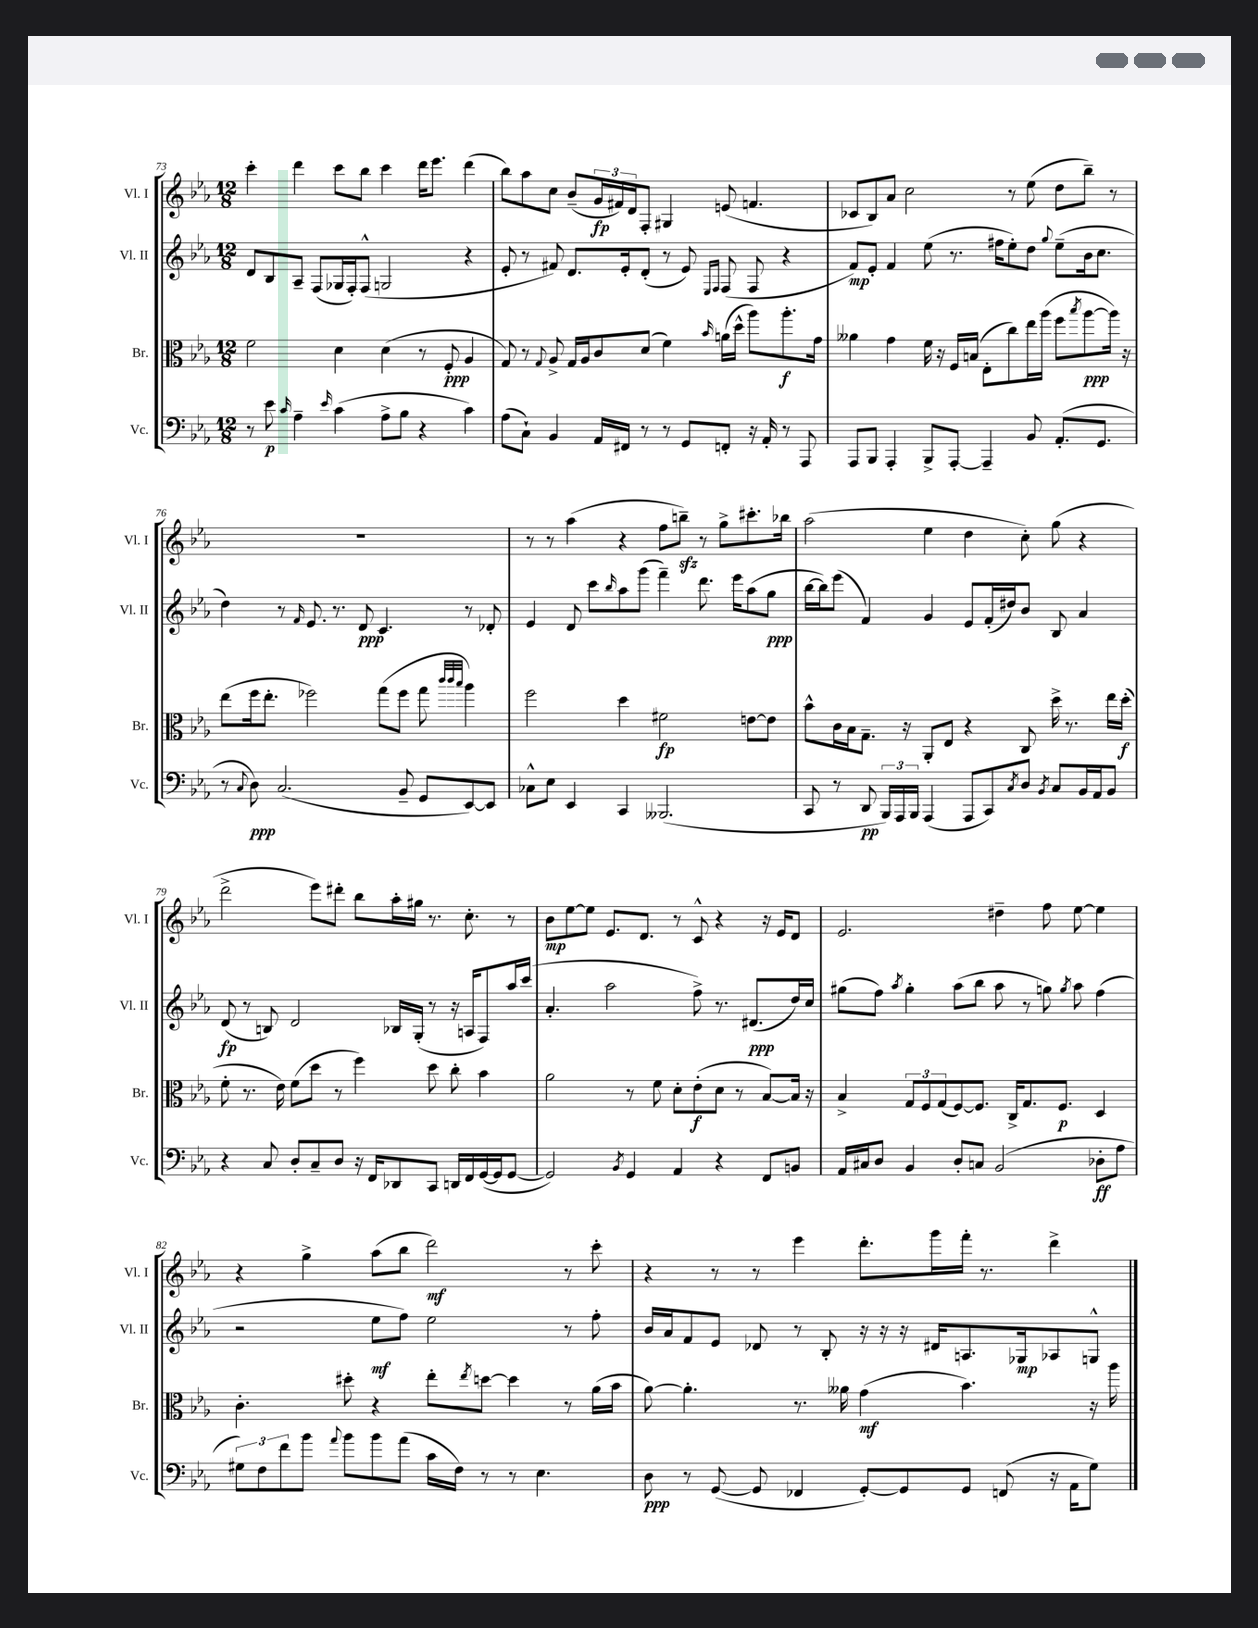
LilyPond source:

<<
\new StaffGroup <<
\new Staff = "s0" \with { instrumentName = "Vl. I" shortInstrumentName = "Vl. I" } {
    \clef treble \key ees \major \numericTimeSignature \time 12/8
    c'''4-. d'''4 c'''8 bes''8 c'''4 d'''16 ees'''8. d'''4( |
    bes''8) aes''8 c''8 bes'8--( \tuplet 3/2 { g'16\fp fis'16) d'16 } f8-. gis4 e'8( f'4. |
    ces'8 bes8) aes'8 c''2 r8 ees''8( d''8 bes''8--) r8 |
    R1. |
    r8 r8 aes''4( r4 f''8 b''8--\sfz) r8 g''8-> cis'''8.-. bes''16 |
    aes''2( ees''4 d''4 c''8-.) g''8( r4 |
    d'''2-> ees'''8) dis'''8-. bes''8 aes''16-. gis''16 r8. c''8.-. r8 |
    bes'8\mp ees''8~ ees''8 ees'8. d'8. r8 c'8-^ r4 r16 ees'16 d'8 |
    ees'2. dis''4-- f''8 ees''8~ ees''4 |
    r4 g''4-> aes''8( bes''8 d'''2\mf) r8 c'''8-. |
    r4 r8 r8 ees'''4 d'''8.-. g'''16 f'''16-. r8. d'''4-> \bar "|." |
}
\new Staff = "s1" \with { instrumentName = "Vl. II" shortInstrumentName = "Vl. II" } {
    \clef treble \key ees \major \numericTimeSignature \time 12/8
    d'8 bes8 aes8-- f8( ges16 f16-.) f8-^( g2 r4 |
    ees'8-. r8 fis'8) d'8. ees'16-. d'8-.( r8 ees'8) \grace { ees16 f16 } f8( f8 r4 |
    f'8\mp) ees'8-. f'4 ees''8( r8. fis''16 ees''8-.) d''8 \appoggiatura { g''8 } ees''8--( bes'16 c''8. |
    d''4) r8 \grace { f'16 } ees'8. r8. d'8\ppp c'4. r8 des'8-. |
    ees'4 d'8 c'''8 \grace { bes''16 } aes''8 g'''8( f'''4--) d'''8. ees'''16 aes''8( g''8\ppp |
    bes''16~ bes''16) ees'''8( f'4) g'4 ees'8 f'16-.( dis''16) bes'8 bes8 aes'4 |
    d'8\fp( r8 b8) d'2 bes16 g16-.( r8 r16 a16 f8) aes''16 c'''16( |
    aes'4.-. aes''2 f''8->) r8. dis'8.\ppp( d''16) c''16 |
    gis''8( f''8) \acciaccatura { aes''8 } gis''4-. aes''8( bes''8 aes''8 r8 g''8) \acciaccatura { g''8 } aes''8 f''4( |
    r2 ees''8\mf f''8) ees''2 r8 f''8-. |
    bes'16 aes'16 f'8 ees'8 des'8 r8 bes8-. r16 r16 r16 dis'16 a8. ges16\mp aes8 g8-^ \bar "|." |
}
\new Staff = "s2" \with { instrumentName = "Br." shortInstrumentName = "Br." } {
    \clef alto \key ees \major \numericTimeSignature \time 12/8
    f'2 d'4 d'4( r8 f8-.\ppp aes4 |
    g8) r8 \appoggiatura { g8 } aes8-> g16 aes16 c'8 d'8( f'4) \grace { bes'16 } a'16( d''16-^ aes''8) aes''8.-.\f g'16 |
    aeses'4 g'4 f'16 r16 f16 b16( ees8-. c''8) ees''16 aes''16( f''8 \acciaccatura { bes''8 } aes''8~\ppp aes''16) r16 |
    ees''8( f''16 ees''8.-. fes''2) g''8( fes''8 g''8 \grace { c'''32 c'''32 bes''32 } aes''4) |
    f''2 d''4 fis'2\fp e'8~ e'8 |
    bes'8-^ c'16 bes16 g8.-- r16 aes,8-. ees8 r4 c8 d''16-> r8. ees''16 d''16-.\f( |
    f'8-. r8. ees'16) f'8( d''8 r8 f''4) d''8 c''8-. bes'4 |
    aes'2 r8 f'8 d'8-. ees'8-.\f( d'8 r8 bes8~) bes16 r16 |
    bes4-> \tuplet 3/2 { g8 f8 g8( } f8~) f8. c16-> g8. f8.\p d4 |
    c'4.-. dis''8-. r4 ees''8-. \acciaccatura { ees''8 } d''8~ d''4 r8 aes'16( bes'16 |
    aes'8~) aes'4.-. r8. aeses'16 g'4\mf( bes'4.) r16 aes''16 \bar "|." |
}
\new Staff = "s3" \with { instrumentName = "Vc." shortInstrumentName = "Vc." } {
    \clef bass \key ees \major \numericTimeSignature \time 12/8
    r8 ees'8\p \grace { c'16 } aes4-- \grace { ees'16 } c'4( aes8-> bes8 r4 c'4) |
    aes8( c8-!) bes,4 aes,16 fis,16 r8 r8 g,8 f,8-. r16 aes,16-. r8 aes,,8 |
    aes,,8 bes,,8 aes,,4-. bes,,8-> aes,,8~-. aes,,4-- bes,8 aes,8.-.( g,8. |
    r8 \appoggiatura { c8 } d8\ppp) c2.( bes,8-- g,8 ees,8~) ees,8 |
    ces8-^ ees8 ees,4 c,4 beses,,2.( |
    c,8 r8 d,8\pp \tuplet 3/2 { bes,,16) aes,,16 bes,,16 } aes,,4( aes,,8 c,8) \acciaccatura { c8 } d8 \acciaccatura { bes,8 } c8 bes,16 aes,16 bes,8 |
    r4 c8 d8-. c8-- d8 r16 f,16 des,8 c,8 d,16 f,16 g,16~( g,16 g,8~ |
    g,2) \acciaccatura { bes,8 } g,4 aes,4 r4 f,8 b,8 |
    aes,16 cis16 d8 bes,4 d8-. c8 bes,2( des8-.\ff aes8 |
    \tuplet 3/2 { gis8) f8 f'8 } bes'8 \appoggiatura { aes'8 } bes'8 bes'8 aes'8( c'16 f16) r8 r8 ees4. |
    d8\ppp r8 g,8~( g,8 fes,4 g,8~-.) g,8 g,8 f,8( r16 aes,16 g8) \bar "|." |
}
>>
>>
\layout { \context { \Score currentBarNumber = #73 } }
